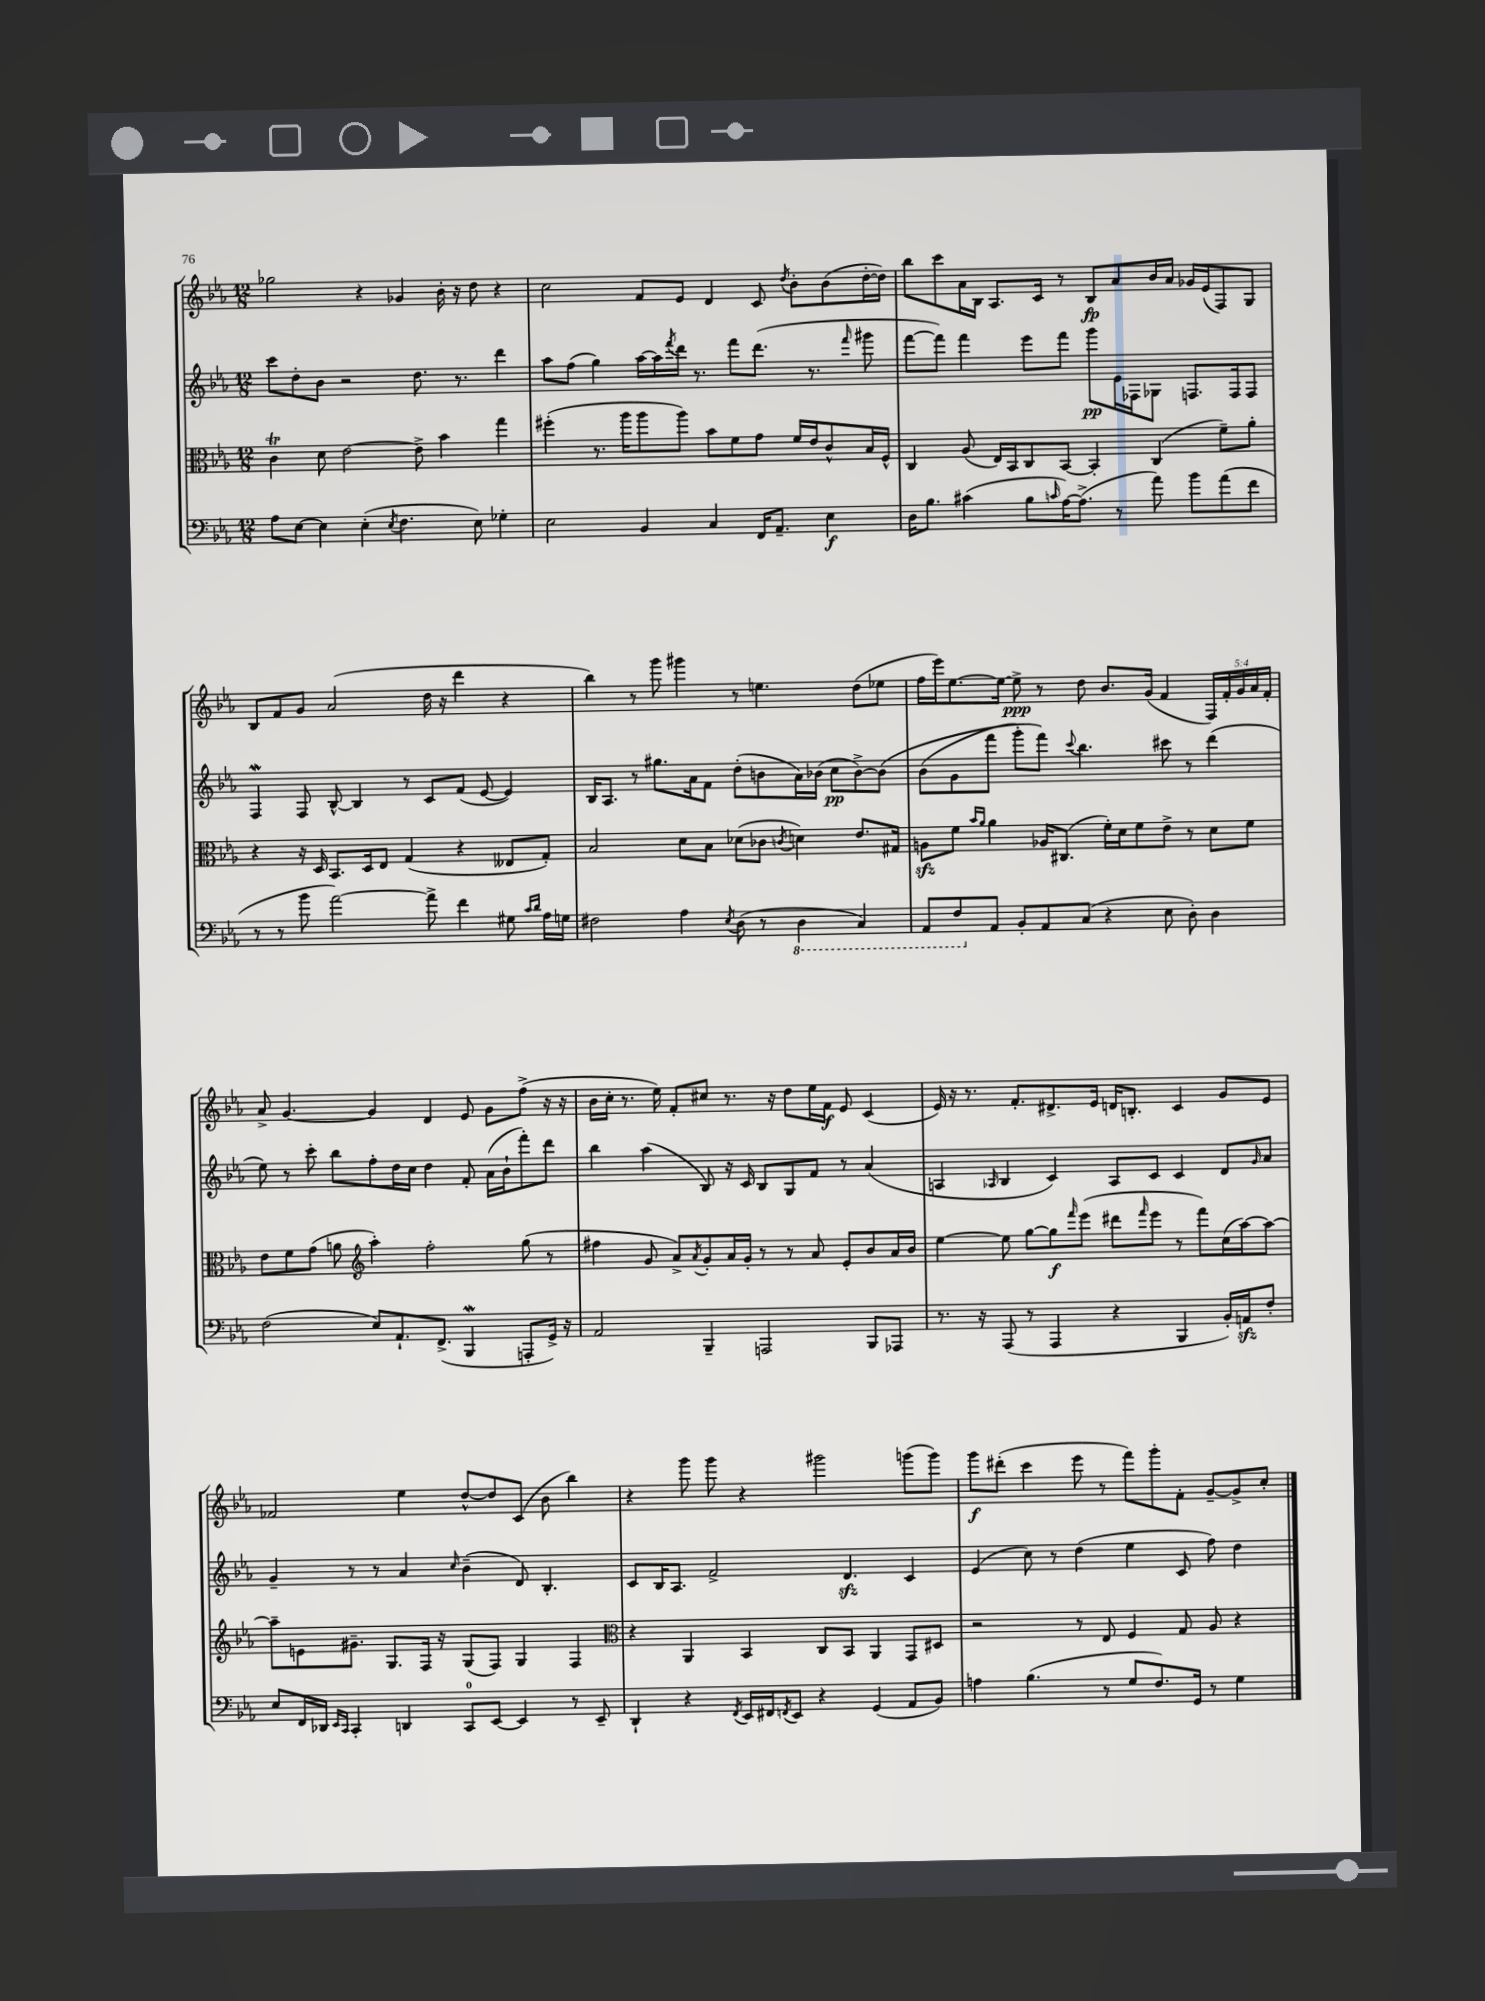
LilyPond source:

<<
\new StaffGroup <<
\new Staff = "s0" {
    \clef treble \key ees \major \numericTimeSignature \time 12/8 \override Staff.TupletNumber.text = #tuplet-number::calc-fraction-text
    ges''2 r4 ges'4 bes'16-. r16 d''8 r4 |
    c''2 f'8 ees'8 d'4 c'8 \acciaccatura { d''8 } bes'8-. bes'8( d''16~-. d''16) |
    bes''8 c'''8 aes'16 bes16 aes8. c'16 r8 bes8\fp aes'8 bes'16 aes'16 ges'16 ees'16( f8) g8 |
    bes8 f'8 g'8 aes'2( d''16 r16 d'''4 r4 |
    bes''4) r8 g'''8 gis'''4 r8 e''4. d''8( ees''8 |
    f''16 ees'''16) ees''8.~ ees''16~ ees''8->\ppp r8 d''8 bes'8. g'16( f'4 \tuplet 5/4 { f16) f'16-. g'16 aes'16 f'16-. } |
    aes'8-> g'4.~ g'4 d'4 ees'8 g'8 f''8->( r16 r16 |
    bes'16 c''16-. r8. ees''16) f'8-. cis''8 r8. r16 d''8 ees''16 f'16\f ees'8 c'4( |
    ees'16) r16 r8. f'8.-. dis'8.-> ees'16 d'16 b8.-. c'4 g'8 ees'8 |
    fes'2 ees''4 d''8~-^ d''8 c'8( bes'8 bes''4) |
    r4 g'''8 g'''8 r4 gis'''2 g'''8( g'''8) |
    g'''8\f dis'''8-.( c'''4 ees'''8 r8 f'''8) g'''8-. f'8-. g'8~-- g'8-> c''8-. \bar "|." |
}
\new Staff = "s1" {
    \clef treble \key ees \major \numericTimeSignature \time 12/8
    c'''8 d''8-. bes'8 r2 d''8. r8. d'''4 |
    aes''8 f''8( g''4) aes''16~ aes''16 \acciaccatura { f'''8 } d'''16 r8. f'''8 d'''8.( r8. \grace { f'''16 } gis'''8 |
    f'''8~ f'''8) f'''4 ees'''8 f'''8 g'''8\pp ees'16 fes16 ges8 f8. f16 f8 |
    f4\mordent f8 bes8~-^ bes4 r8 c'8 f'8( ees'8~ ees'4) |
    bes16 aes8. r8 gis''8. aes'16 f'8 d''8-.( b'8 aes'16) bes'16( c''8\pp bes'8~->) bes'8\( |
    bes'8( g'8 f'''8 g'''8-.) f'''8\) \appoggiatura { c'''8 } bes''4. cis'''8 r8 d'''4( |
    ees''8) r8 c'''8-. bes''8 f''8-. d''16 c''16 d''4 f'8-. aes'16( bes'16-! f'''8-.) d'''8 |
    bes''4 aes''4( bes8) r16 c'16 bes8 g8 f'8 r8 aes'4( |
    a4 \grace { aes16 } bes4 c'4) aes8 c'8 c'4 d'8 \grace { g'16 } aes'8 |
    g'4-- r8 r8 aes'4 \grace { c''16 } bes'4--( d'8) bes4.-. |
    c'8 bes16 aes8. f'2-> d'4.\sfz c'4 |
    ees'4( c''8) r8 d''4( ees''4 c'8 f''8) d''4 \bar "|." |
}
\new Staff = "s2" {
    \clef alto \key ees \major \numericTimeSignature \time 12/8
    c'4\trill d'8 ees'2~ ees'8-> bes'4 g''4 |
    fis''4-.( r8. aes''16 aes''8 aes''8) bes'8 f'8 g'8 f'16 ees'16 c'8-^ bes16 f16-^ |
    c4 aes8( ees16) bes,16 c8 bes,8~ bes,4-. c4( f'8--) aes'8-. |
    r4 r16 d16 bes,8. d16 ees8 g4( r4 eeses8 g8-.) |
    bes2 d'8 bes8 des'8( ces'8 \acciaccatura { c'8 } d'4) ees'8. gis16 |
    a8\sfz f'8 \grace { bes'16 aes'16 } aes'4 aes16 cis8.( f'16-.) d'16 f'8 ees'8-> r8 d'8 f'8 |
    ees'8 f'8 g'8( a'8 \clef treble aes''4-.) f''2-. g''8( r8 |
    fis''4 g'8 aes'8->) \acciaccatura { aes'8 } g'8-. aes'16 g'16-. r8 r8 aes'8 ees'8-. bes'8 aes'16 bes'16 |
    ees''4~ ees''8 g''8~ g''8\f \grace { f'''16 } ees'''8( dis'''8 \grace { f'''16 } ees'''8 r8 f'''8) c''16( aes''16~) aes''8~ |
    aes''8-- e'8 gis'8.-- g8. f16 r16 g8( f8) g4 f4 |
    \clef alto r4 aes,4 bes,4 c8 bes,8 aes,4 g,8 dis8 |
    r2 r8 ees8 f4 g8 aes8 r4 \bar "|." |
}
\new Staff = "s3" {
    \clef bass \key ees \major \numericTimeSignature \time 12/8
    aes8 ees8~ ees4 ees4-.( \acciaccatura { ees8 } f4. ees8) ges4-. |
    ees2 bes,4 c4 f,16 aes,8.-- ees4\f |
    d16 bes8. cis'4( bes8 \grace { c'16 } aes16~) aes8.->( r8 aes'8) bes'8 aes'8( f'8 |
    r8 r8 bes'8 aes'2~) aes'8-> f'4 gis8 \grace { c'16 d'16 } aes16 g16 |
    fis2 aes4 \acciaccatura { ees8 } d8( r8 \ottava #-1 d,4 c,4) |
    aes,,8 f,8 \ottava #0 aes,8 bes,8-. aes,8 c8( r4 ees8 d8-.) d4 |
    f2( ees8) aes,8.-! f,8.->( bes,,4\mordent a,,8-. g,16->) r16 |
    aes,2 bes,,4-- a,,2 bes,,8 aes,,8 |
    r8. r16 aes,,8( r8 aes,,4 r4 bes,,4 bes,16-.) a,16\sfz f8-. |
    ees8 f,16 des,16 \grace { ees,16 c,16 } c,4-. d,4 c,8-0 ees,8~ ees,4 r8 ees,8-- |
    d,4-! r4 \acciaccatura { f,8 } ees,16 fis,16 \acciaccatura { f,8 } ees,8 r4 g,4( aes,8 bes,8) |
    a4 bes4.( r8 g8 f8.) g,16 r8 g4 \bar "|." |
}
>>
>>
\layout { \context { \Score \remove "Bar_number_engraver" } }
